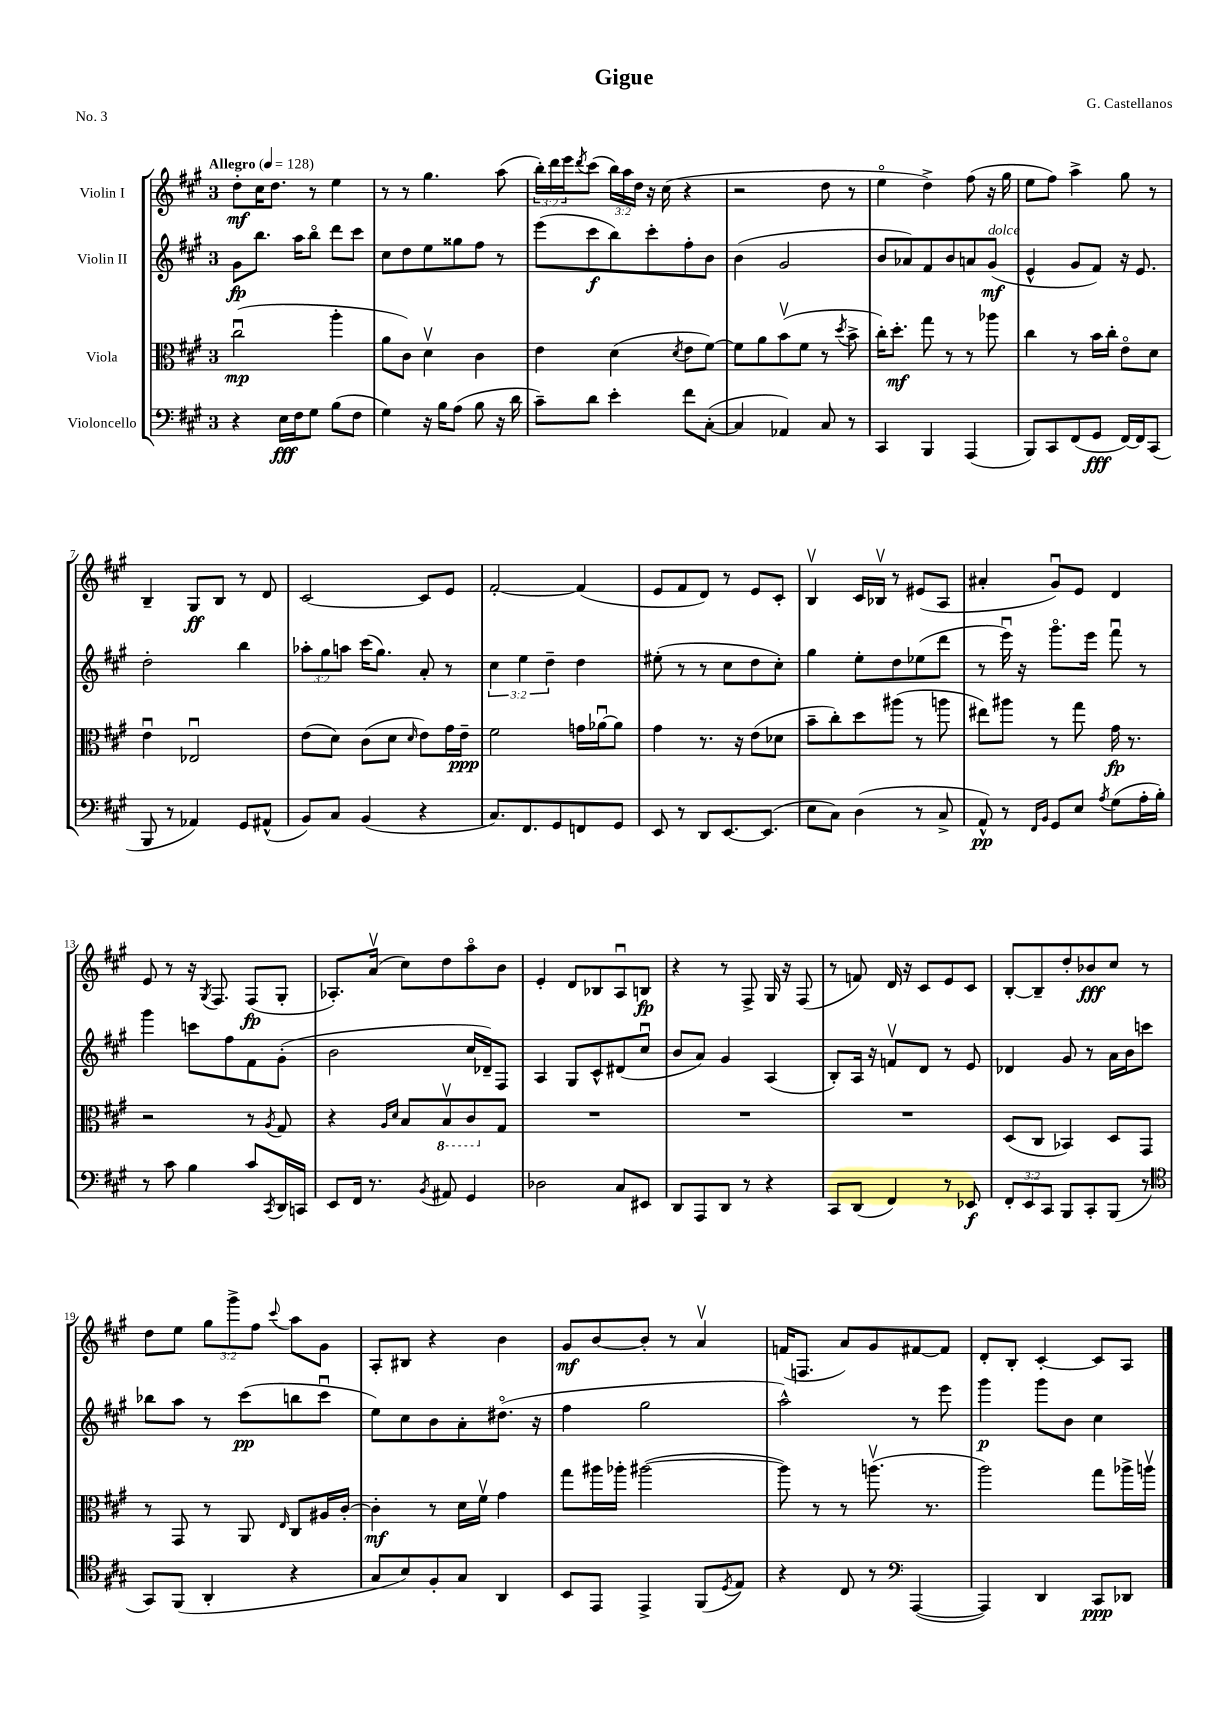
\header { title = "Gigue" composer = "G. Castellanos" piece = "No. 3" }
<<
\new StaffGroup <<
\new Staff = "s0" \with { instrumentName = "Violin I" } {
    \clef treble \key a \major \once \override Staff.TimeSignature.style = #'single-digit \time 3/4 \override Staff.TupletNumber.text = #tuplet-number::calc-fraction-text \tempo "Allegro" 4 = 128
    d''8-.\mf cis''16 d''8. r8 e''4 |
    r8 r8 gis''4. a''8( |
    \tuplet 3/2 { b''16-.) d'''16 e'''16 } \acciaccatura { d'''8 } cis'''8( \tuplet 3/2 { b''16) a''16 d''16 } r16 cis''16( r4 |
    r2 d''8 r8 |
    e''4\flageolet d''4->) fis''8( r16 gis''16 |
    e''8 fis''8) a''4-> gis''8 r8 |
    b4-- gis8\ff b8 r8 d'8 |
    cis'2~ cis'8 e'8 |
    fis'2~-. fis'4( |
    e'8 fis'8 d'8) r8 e'8 cis'8-. |
    b4\upbow cis'16 bes16\upbow r8 eis'8( a8 |
    ais'4-. gis'8\downbow) e'8 d'4 |
    e'8 r8 r16 \acciaccatura { gis8 } fis8. fis8\fp( gis8-. |
    aes8.-.) a'16\upbow( cis''8) d''8 a''8\flageolet b'8 |
    e'4-. d'8 bes8 a8\downbow b8\fp |
    r4 r8 fis8-> gis16 r16 fis8( |
    r8 f'8) d'16 r16 cis'8 e'8 cis'8 |
    b8~-. b8-- d''8-. bes'8\fff cis''8 r8 |
    d''8 e''8 \tuplet 3/2 { gis''8 gis'''8-> fis''8 } \appoggiatura { cis'''8 } a''8 gis'8 |
    a8-. bis8 r4 b'4 |
    gis'8\mf b'8~ b'8-. r8 a'4\upbow |
    f'16( f8. a'8) gis'8 fis'8~ fis'8 |
    d'8-. b8-. cis'4~-. cis'8 a8 \bar "|." |
}
\new Staff = "s1" \with { instrumentName = "Violin II" } {
    \clef treble \key a \major \once \override Staff.TimeSignature.style = #'single-digit \time 3/4 \override Staff.TupletNumber.text = #tuplet-number::calc-fraction-text
    gis'8\fp b''8. a''16 b''8\flageolet d'''8 cis'''8 |
    cis''8 d''8 e''8 gisis''8 fis''8 r8 |
    e'''8( cis'''8\f b''8) cis'''8-. fis''8-. b'8 |
    b'4( gis'2 |
    b'8 aes'8) fis'8 b'8 a'8 gis'8\mf^\markup { \italic "dolce" }( |
    e'4-^ gis'8 fis'8) r16 e'8. |
    d''2-. b''4 |
    \tuplet 3/2 { aes''8-. gis''8 a''8 } cis'''16( gis''8.) a'8-. r8 |
    \tuplet 3/2 { cis''4 e''4 d''4-- } d''4 |
    eis''8-.( r8 r8 cis''8 d''8 cis''8-.) |
    gis''4 e''8-. d''8 ees''8( d'''8 |
    r8 e'''16\downbow) r16 gis'''8.\flageolet e'''16 fis'''8\downbow r8 |
    gis'''4 c'''8 fis''8 fis'8 gis'8-.( |
    b'2 cis''16 des'16--) fis8 |
    a4 gis8 cis'8-^ dis'8( cis''8\downbow |
    b'8 a'8) gis'4 a4( |
    b8-.) a16 r16 f'8\upbow d'8 r8 e'8 |
    des'4 gis'8 r8 a'16 b'16 c'''8 |
    bes''8 a''8 r8 cis'''8\pp( b''8 cis'''8\downbow |
    e''8) cis''8 b'8 a'8-. dis''8.\flageolet( r16 |
    fis''4 gis''2 |
    a''2-^) r8 e'''8 |
    gis'''4\p gis'''8 b'8 cis''4 \bar "|." |
}
\new Staff = "s2" \with { instrumentName = "Viola" } {
    \clef alto \key a \major \once \override Staff.TimeSignature.style = #'single-digit \time 3/4
    cis''2\downbow\mp( a''4-. |
    a'8 cis'8) d'4\upbow cis'4 |
    e'4 d'4( \acciaccatura { d'8 } e'8 fis'8~) |
    fis'8 a'8 b'8\upbow( fis'8 r8 \acciaccatura { d''8 } b'8-> |
    cis''16-.) d''8.-.\mf gis''8 r8 r8 aes''8 |
    cis''4 r8 b'16 cis''16-. e'8\flageolet d'8 |
    e'4\downbow ees2\downbow |
    e'8( d'8) cis'8( d'8 \grace { d'16 } e'8) gis'16 e'16--\ppp |
    fis'2 g'16 aes'16~\downbow aes'8 |
    gis'4 r8. r16 e'8( des'8 |
    b'8-- cis''8-.) d''8 ais''8( r8 a''8 |
    eis''8) ais''8 r8 gis''8 gis'16\fp r8. |
    r2 r8 \acciaccatura { a8 } gis8 |
    r4 \grace { a16 d'16 } b8 \ottava #-1 b,8\upbow cis8 \ottava #0 gis8 |
    R2. |
    R2. |
    R2. |
    d8( cis8 bes,4) d8 gis,8 |
    r8 gis,8 r8 a,8 \grace { e16 } cis8 ais16 cis'16~-. |
    cis'4-.\mf r8 d'16 fis'16\upbow gis'4 |
    gis''8 ais''16 aes''16-. ais''2~( |
    ais''8) r8 r8 a''8.\upbow( r8. |
    a''2) gis''8 aes''16-> a''16\upbow \bar "|." |
}
\new Staff = "s3" \with { instrumentName = "Violoncello" } {
    \clef bass \key a \major \once \override Staff.TimeSignature.style = #'single-digit \time 3/4 \override Staff.TupletNumber.text = #tuplet-number::calc-fraction-text
    r4 e16\fff fis16 gis8 b8( fis8 |
    gis4) r16 b16 a8( b8 r16 d'16 |
    cis'8--) d'8 e'4-. fis'8 cis8~-.( |
    cis4 aes,4) cis8 r8 |
    cis,4 b,,4 a,,4( |
    b,,8) cis,8 fis,8( gis,8\fff fis,16~) fis,16 cis,8( |
    b,,8 r8 aes,4) gis,8 ais,8-^( |
    b,8) cis8 b,4( r4 |
    cis8.) fis,8. gis,8 f,8 gis,8 |
    e,8 r8 d,8 e,8.~ e,8.( |
    e8 cis8) d4( r8 cis8-> |
    a,8-^\pp) r8 \grace { fis,16 b,16 } gis,8 e8 \acciaccatura { a8 } gis8( a16-. b16-.) |
    r8 cis'8 b4 cis'8 \acciaccatura { cis,8 } d,16 c,16 |
    e,8 fis,16 r8. \acciaccatura { b,8 } ais,8 gis,4 |
    des2 cis8 eis,8 |
    d,8 a,,8 d,8 r8 r4 |
    cis,8 d,8( fis,4) r8 ees,8\f |
    \tuplet 3/2 { fis,8-. e,8 cis,8 } b,,8 cis,8-. b,,8( r8 |
    \clef tenor gis,8) fis,8( a,4-. r4 |
    gis8 b8) fis8-. gis8 a,4 |
    b,8 e,8 e,4-> fis,8( \acciaccatura { d8 } e8) |
    r4 cis8 r8 \clef bass a,,4~( |
    a,,4) d,4 cis,8\ppp des,8 \bar "|." |
}
>>
>>
